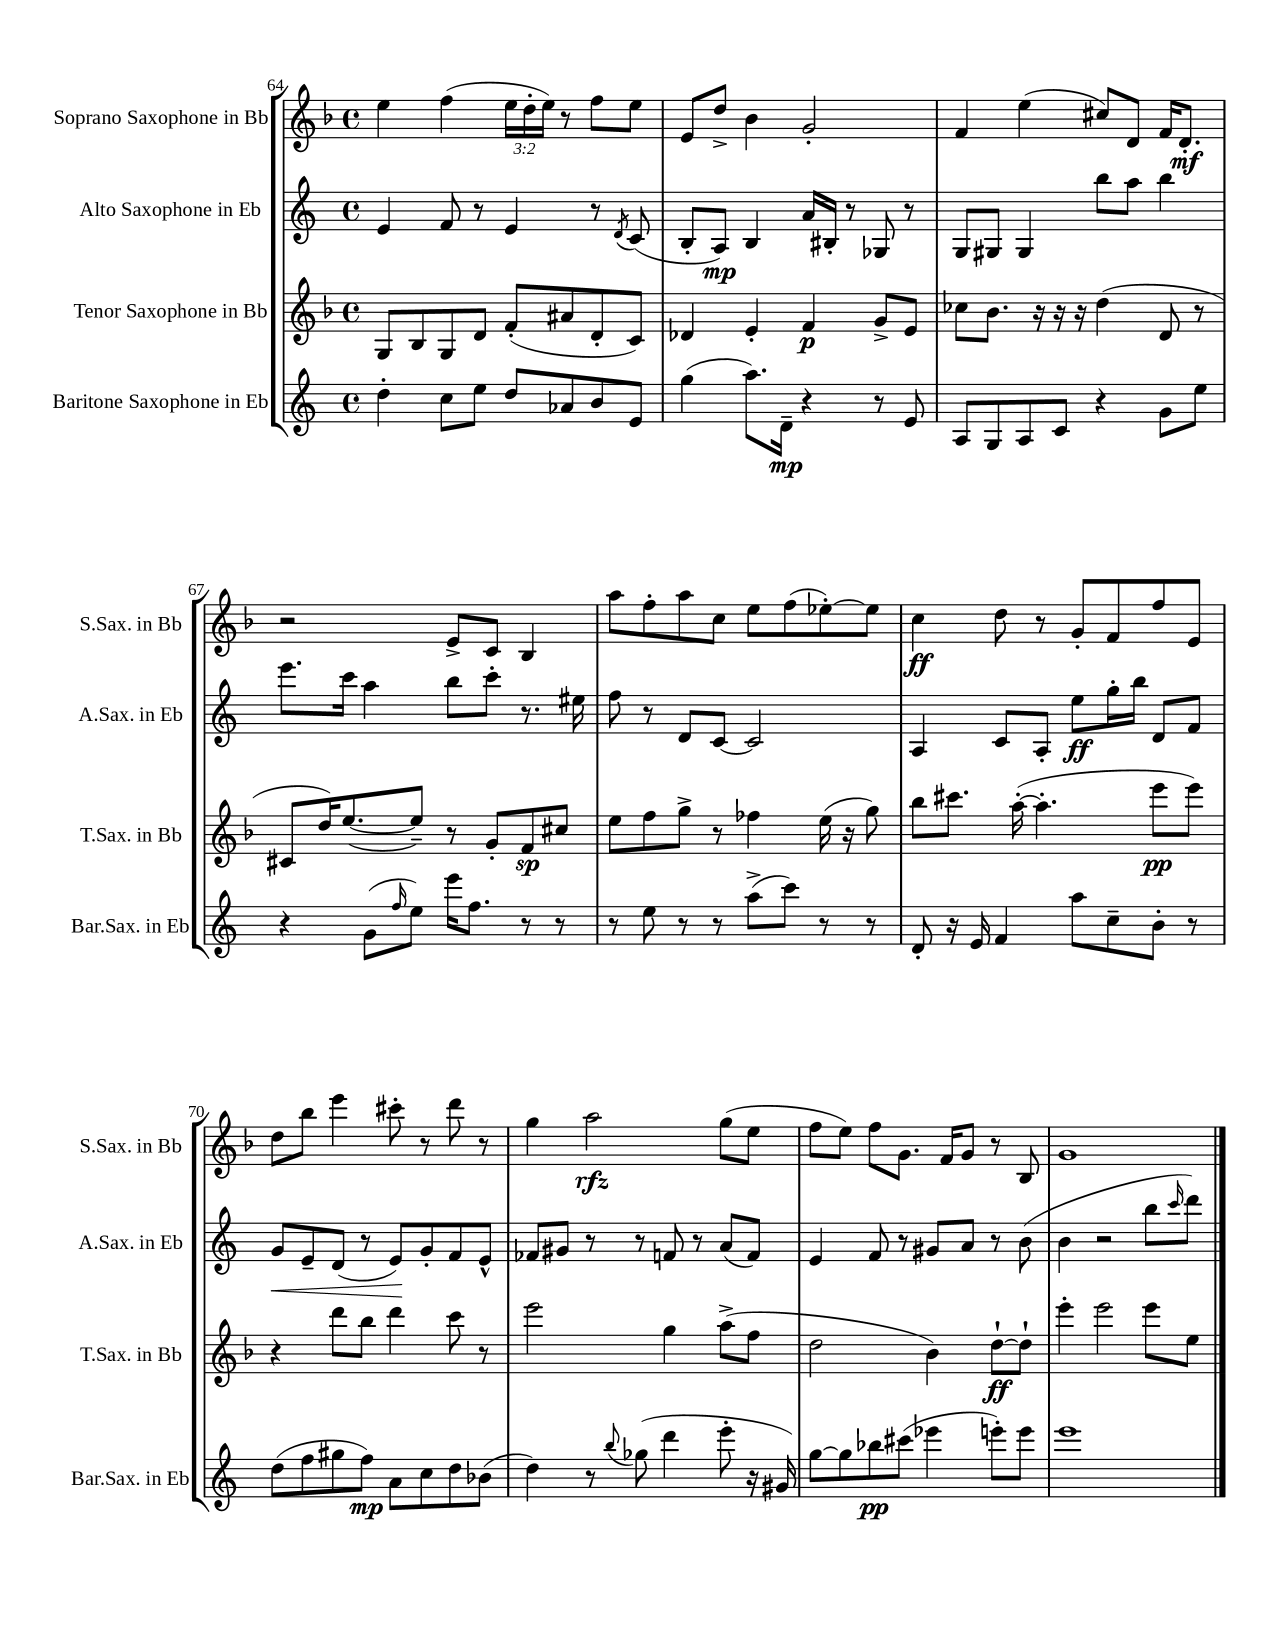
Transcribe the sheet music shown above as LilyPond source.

<<
\new StaffGroup <<
\new Staff = "s0" \with { instrumentName = "Soprano Saxophone in Bb" shortInstrumentName = "S.Sax. in Bb" } {
    \clef treble \key f \major \defaultTimeSignature \time 4/4 \override Staff.TupletNumber.text = #tuplet-number::calc-fraction-text
    e''4 f''4( \tuplet 3/2 { e''16 d''16-. e''16) } r8 f''8 e''8 |
    e'8 d''8-> bes'4 g'2-. |
    f'4 e''4( cis''8) d'8 f'16 d'8.-.\mf |
    r2 e'8-> c'8 bes4 |
    a''8 f''8-. a''8 c''8 e''8 f''8( ees''8~-.) ees''8 |
    c''4\ff d''8 r8 g'8-. f'8 f''8 e'8 |
    d''8 bes''8 e'''4 cis'''8-. r8 d'''8 r8 |
    g''4 a''2\rfz g''8( e''8 |
    f''8 e''8) f''8 g'8. f'16 g'8 r8 bes8 |
    g'1 \bar "|." |
}
\new Staff = "s1" \with { instrumentName = "Alto Saxophone in Eb" shortInstrumentName = "A.Sax. in Eb" } {
    \clef treble \key c \major \defaultTimeSignature \time 4/4
    e'4 f'8 r8 e'4 r8 \acciaccatura { d'8 } c'8( |
    b8-. a8\mp) b4 a'16 bis16-. r8 ges8 r8 |
    g8 gis8 gis4 b''8 a''8 b''4 |
    e'''8. c'''16 a''4 b''8 c'''8-. r8. eis''16 |
    f''8 r8 d'8 c'8~ c'2 |
    a4 c'8 a8-. e''8\ff g''16-. b''16 d'8 f'8 |
    g'8\< e'8-- d'8( r8 e'8\!) g'8-. f'8 e'8-^ |
    fes'8 gis'8 r8 r8 f'8 r8 a'8( f'8) |
    e'4 f'8 r8 gis'8 a'8 r8 b'8( |
    b'4 r2 b''8 \grace { c'''16 } d'''8) \bar "|." |
}
\new Staff = "s2" \with { instrumentName = "Tenor Saxophone in Bb" shortInstrumentName = "T.Sax. in Bb" } {
    \clef treble \key f \major \defaultTimeSignature \time 4/4
    g8 bes8 g8 d'8 f'8-.( ais'8 d'8-. c'8) |
    des'4 e'4-. f'4\p g'8-> e'8 |
    ces''8 bes'8. r16 r16 r16 d''4( d'8 r8 |
    cis'8 d''16) e''8.~( e''8--) r8 g'8-. f'8\sp cis''8 |
    e''8 f''8 g''8-> r8 fes''4 e''16( r16 g''8) |
    bes''8 cis'''8. a''16~-.( a''4.-. e'''8\pp e'''8) |
    r4 d'''8 bes''8 d'''4 c'''8 r8 |
    e'''2 g''4 a''8->( f''8 |
    d''2 bes'4) d''8~-!\ff d''8-! |
    e'''4-. e'''2 e'''8 e''8 \bar "|." |
}
\new Staff = "s3" \with { instrumentName = "Baritone Saxophone in Eb" shortInstrumentName = "Bar.Sax. in Eb" } {
    \clef treble \key c \major \defaultTimeSignature \time 4/4
    d''4-. c''8 e''8 d''8 aes'8 b'8 e'8 |
    g''4( a''8.) d'16--\mp r4 r8 e'8 |
    a8 g8 a8 c'8 r4 g'8 e''8 |
    r4 g'8( \grace { f''16 } e''8) e'''16 f''8. r8 r8 |
    r8 e''8 r8 r8 a''8->( c'''8) r8 r8 |
    d'8-. r16 e'16 f'4 a''8 c''8-- b'8-. r8 |
    d''8( f''8 gis''8 f''8\mp) a'8 c''8 d''8 bes'8( |
    d''4) r8 \appoggiatura { b''8 } ges''8( d'''4 e'''8-. r16 gis'16) |
    g''8~ g''8 bes''8\pp cis'''8( ees'''4 e'''8-.) e'''8 |
    e'''1 \bar "|." |
}
>>
>>
\layout { \context { \Score currentBarNumber = #64 } }
